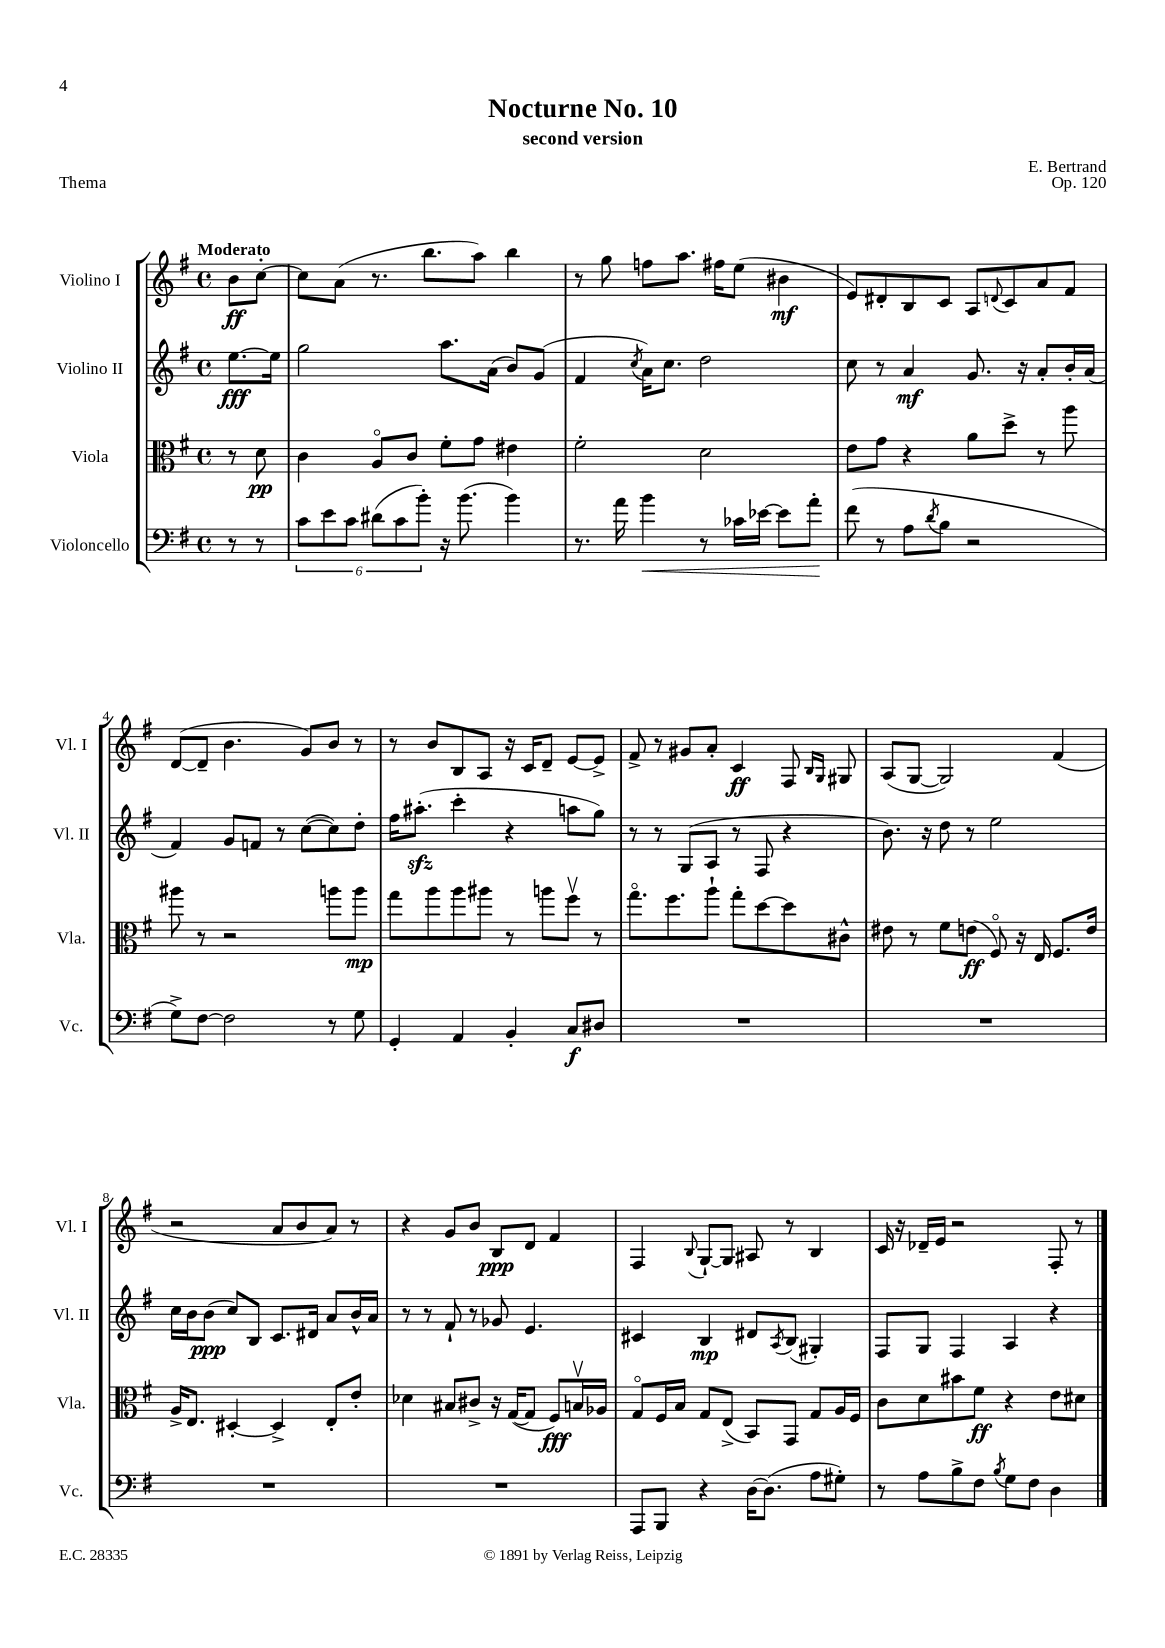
\header { title = "Nocturne No. 10" composer = "E. Bertrand" subtitle = "second version" opus = "Op. 120" piece = "Thema" }
<<
\new StaffGroup <<
\new Staff = "s0" \with { instrumentName = "Violino I" shortInstrumentName = "Vl. I" } {
    \clef treble \key g \major \defaultTimeSignature \time 4/4 \partial 4 \tempo "Moderato"
    b'8\ff c''8~-. |
    c''8 a'8( r8. b''8. a''8) b''4 |
    r8 g''8 f''8 a''8. fis''16 e''8( bis'4\mf |
    e'8) dis'8-. b8 c'8 a8 \appoggiatura { d'8 } c'8 a'8 fis'8 |
    d'8~( d'8-- b'4. g'8) b'8 r8 |
    r8 b'8 b8 a8 r16 c'16 d'8-- e'8~ e'8-> |
    fis'8-> r8 gis'8 a'8-. c'4\ff fis8 \grace { b16 g16 } gis8 |
    a8( g8~ g2) fis'4( |
    r2 a'8 b'8 a'8) r8 |
    r4 g'8 b'8 b8\ppp d'8 fis'4 |
    fis4 \appoggiatura { b8 } g8~-! g8 ais8 r8 b4 |
    c'16 r16 des'16-- e'16 r2 fis8-. r8 \bar "|." |
}
\new Staff = "s1" \with { instrumentName = "Violino II" shortInstrumentName = "Vl. II" } {
    \clef treble \key g \major \defaultTimeSignature \time 4/4 \partial 4
    e''8.~\fff e''16 |
    g''2 a''8. a'16( b'8) g'8( |
    fis'4 \acciaccatura { c''8 } a'16) c''8. d''2 |
    c''8 r8 a'4\mf g'8. r16 a'8-. b'16-. a'16( |
    fis'4) g'8 f'8 r8 c''8~( c''8) d''8-. |
    fis''16 ais''8.-.\sfz( c'''4-. r4 a''8 g''8) |
    r8 r8 g8( a8 r8 fis8 r4 |
    b'8.) r16 d''8 r8 e''2 |
    c''16 b'16 b'8\ppp( c''8) b8 c'8. dis'16 a'8 b'16-^ a'16 |
    r8 r8 fis'8-! r8 ges'8 e'4. |
    cis'4 b4\mp dis'8 \acciaccatura { a8 } b8( gis4-.) |
    fis8 g8 fis4 a4 r4 \bar "|." |
}
\new Staff = "s2" \with { instrumentName = "Viola" shortInstrumentName = "Vla." } {
    \clef alto \key g \major \defaultTimeSignature \time 4/4 \partial 4
    r8 d'8\pp |
    c'4 a8\flageolet c'8 fis'8-. g'8 eis'4 |
    fis'2-. d'2 |
    e'8 g'8 r4 a'8 d''8-> r8 a''8 |
    ais''8 r8 r2 a''8 a''8\mp |
    g''8 a''8 a''8 ais''8 r8 a''8 fis''8\upbow r8 |
    g''8.\flageolet fis''8. a''8-! g''8-. d''8~ d''8 cis'8-^ |
    eis'8 r8 fis'8 e'8\ff( fis8\flageolet) r16 e16 fis8. e'16 |
    a16-> e8. dis4~-. dis4-> e8-. e'8-. |
    des'4 bis8 cis'8-> r16 g16~( g8 fis8\fff) b16\upbow aes16 |
    g8\flageolet fis16 b16 g8 e8->( b,8) g,8 g8 a16 fis16 |
    c'8 d'8 bis'8 fis'8\ff r4 e'8 dis'8 \bar "|." |
}
\new Staff = "s3" \with { instrumentName = "Violoncello" shortInstrumentName = "Vc." } {
    \clef bass \key g \major \defaultTimeSignature \time 4/4 \partial 4
    r8 r8 |
    \tuplet 6/4 { c'8 e'8 c'8 dis'8( c'8 b'8-.) } r16 b'8.( b'4) |
    r8. a'16 b'4\< r8 ces'16 ees'16~ ees'8 a'8-.\! |
    fis'8( r8 a8 \acciaccatura { d'8 } b8 r2 |
    g8->) fis8~ fis2 r8 g8 |
    g,4-. a,4 b,4-. c8\f dis8 |
    R1 |
    R1 |
    R1 |
    R1 |
    a,,8 b,,8 r4 d16~ d8.( a8 gis8-.) |
    r8 a8 b8-> fis8 \acciaccatura { b8 } g8 fis8 d4 \bar "|." |
}
>>
>>
